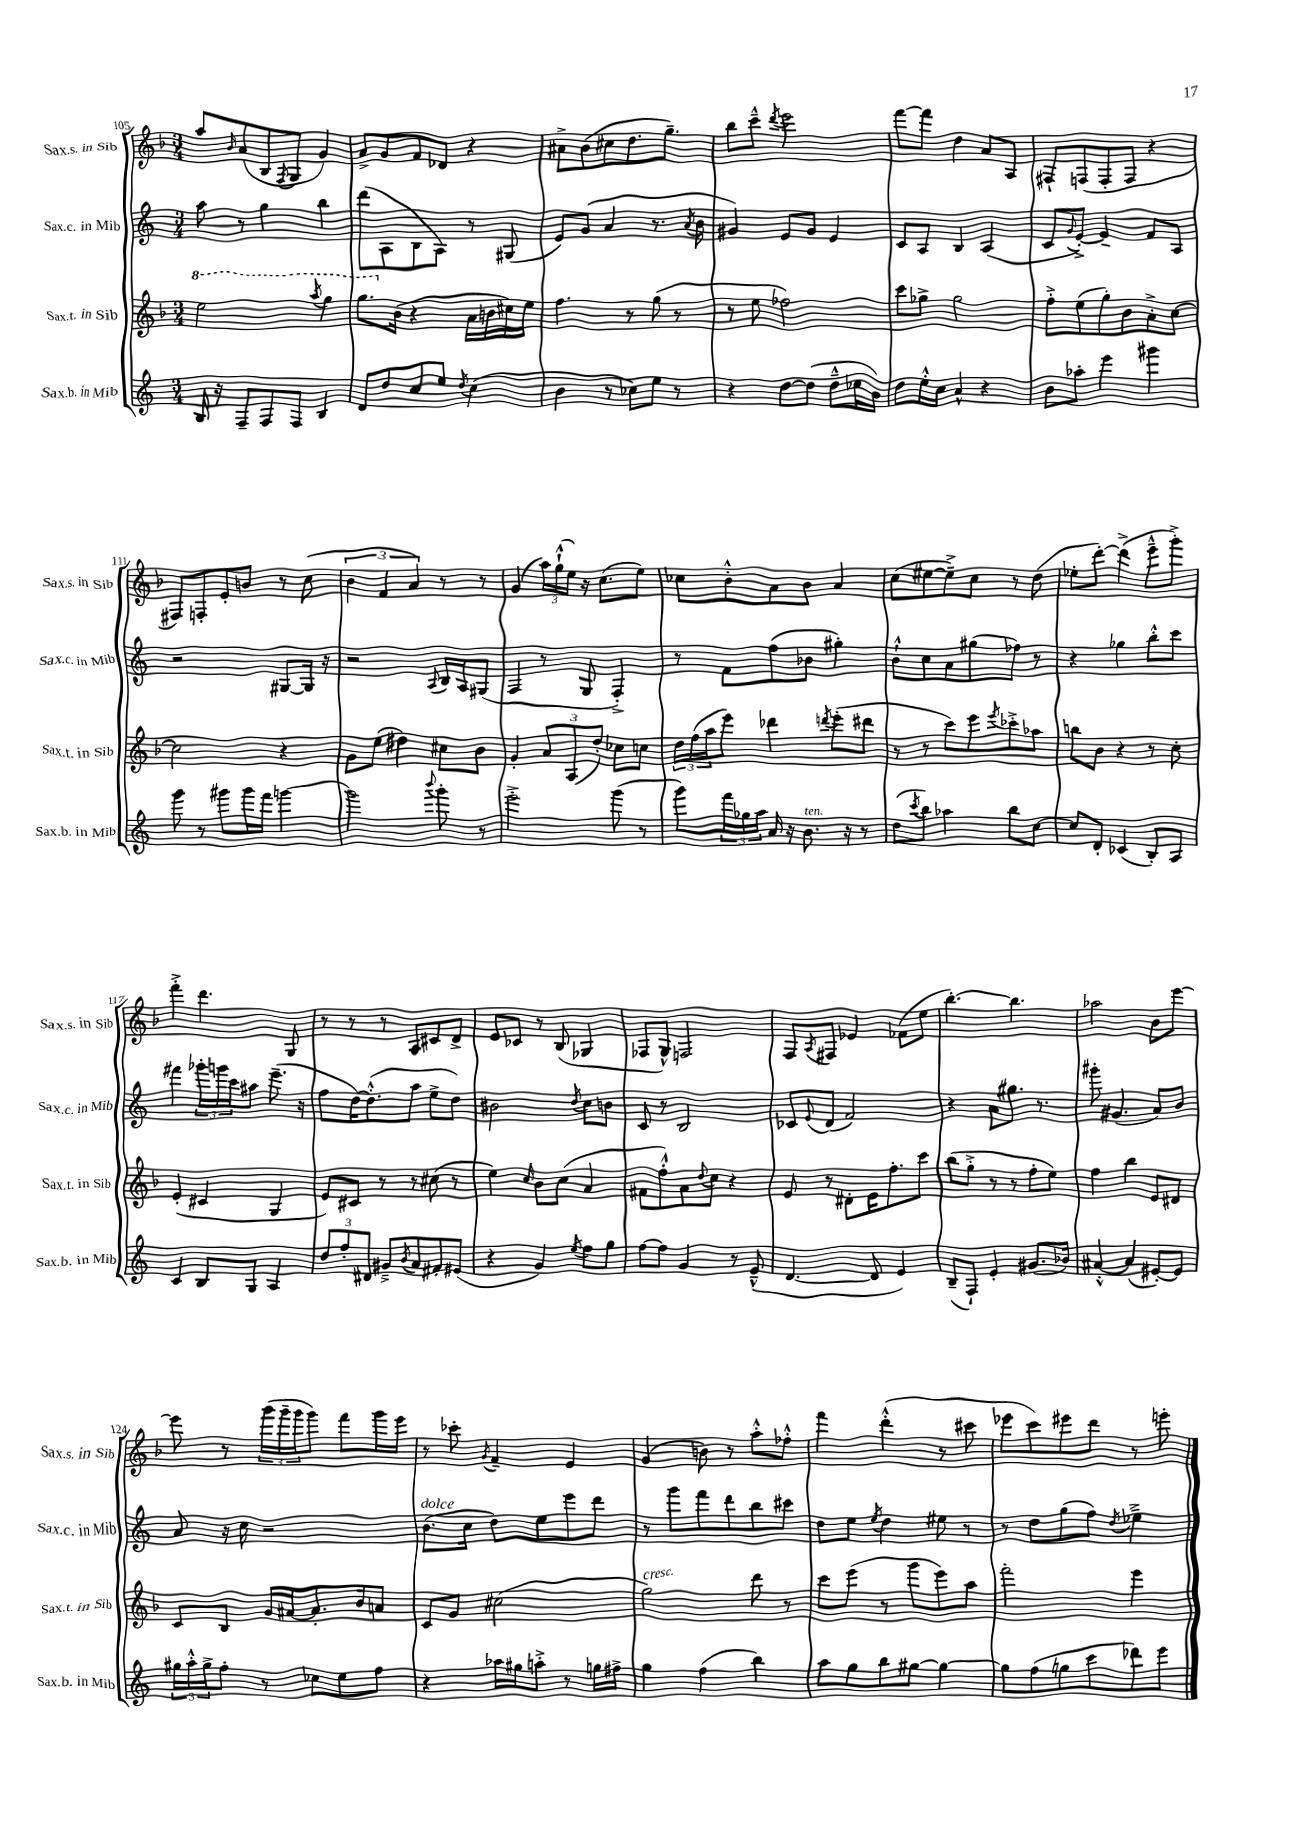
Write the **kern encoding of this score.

**kern	**kern	**kern	**kern
*staff4	*staff3	*staff2	*staff1
*clefG2	*clefG2	*clefG2	*clefG2
*k[]	*k[b-]	*k[]	*k[b-]
*M3/4	*M3/4	*M3/4	*M3/4
16B	2eee	8aa	8aa
16r	.	.	.
.	.	.	16qqb-
8F~	.	8r	(8a
8F	.	4gg	8B-
.	.	.	8qF
8F	.	.	8G
.	8qaaa	.	.
4B	4ggg	4bb	4g)
=	=	=	=
8d	8.ggg	(8ddd	8a^
8dd	.	8A	8g
.	(16b-	.	.
8cc	4r	8B	8f
8ee	.	8A)	8d-
8qdd	.	.	.
(4cc	16a	8r	4r
.	16b	.	.
.	16cc#)	(8G#	.
.	16ee	.	.
=	=	=	=
4b	4.ff	8e)	8a#^
.	.	(8g	(8b-
8r	.	4a	8cc#
8cc-)	8r	.	8.dd
8ee	(8gg	8.r	.
.	.	.	8.gg~)
8r	8r	.	.
.	.	8qa	.
.	.	16b	.
=	=	=	=
4r	8r	4g#)	8bb-
.	8ee	.	8ccc~^^
.	.	.	8qddd
[8dd	2ff-)	8e	2eee
(8dd]	.	8g#	.
8dd~^^	.	4e	.
16cc-	.	.	.
16b)	.	.	.
=	=	=	=
8dd	8ccc	8c	[8fff
16ee'^^	8gg-^	8A	8fff]
16cc	.	.	.
4a^^	2gg-	4B	4dd
4r	.	(4A	8a
.	.	.	8A
=	=	=	=
8b	8ff'^	8c	8F#`
.	.	8qqg	.
8aa-'	(8ee	[8e'^)	(8F
4eee	8gg')	4e~]	8F'
.	8b-	.	8F
4ggg#	8a'^	8f	4r
.	[8cc	8A	.
=	=	=	=
8ggg	2cc]	2r	8F#)
8r	.	.	8F'
8ggg#	.	.	8e'
16ggg#	.	.	8b
16fff	.	.	.
[4ggg	4r	[8G#	8r
.	.	16G#]	(8cc
.	.	16r	.
=	=	=	=
2ggg]	8g	2r	6b-
.	(8ee	.	.
.	.	.	6f
.	4dd#)	.	.
.	.	.	6a)
8qqbbb	.	8qqA	.
8ggg'	8cc#	16B	8r
.	.	16A	.
8r	8b-	(8G#	8r
=	=	=	=
2eee'^	4g'	4F	(4g
.	12a	8r	24aa)
.	.	.	(24gg`^^
.	(12A	.	24ee)
.	.	8G	16r
.	12dd')	.	.
.	.	.	(8.cc
(8ggg	8cc-	4F'^)	.
8r	8cc	.	8ee)
=	=	=	=
8ggg)	24dd	8r	8cc-
.	(24ff	.	.
.	24aa	.	.
24fff	8eee)	8f	8b-'^^
24gg-	.	.	.
24aa	.	.	.
16a	4ddd-	(8ff	8a
16r	.	.	.
8.b	.	8b-	8b-
.	8qddd	.	.
.	(8eee'	4gg#')	4a
16r	.	.	.
8r	8ddd#	.	.
=	=	=	=
(8dd	8r	8b`^^	(8cc
8qccc	.	.	.
8bb)	8r	8cc	[8ee#
4aa-	8ccc)	8a	8ee#~^])
.	8eee	(8gg#	8cc
.	8qeee	.	.
8bb	8ccc-'^	8ff-)	8r
[8cc	8aa-	8r	(8dd
=	=	=	=
8cc]	8bb	4r	8ee-'
8d'	8b-	.	[8ddd')
(4c-	4r	4gg-	(4ddd^]
8B')	8r	8bb'^^	8eee~^^
8A	8cc'	8ccc	8ggg'^)
=	=	=	=
4c	(4e'	4fff#	4fff'^
8B	4c#	24ggg-'	4.ddd
.	.	24ggg	.
.	.	24ccc	.
8G	.	8aa#	.
4A	4G	(8.eee~	.
.	.	.	8G
.	.	16r	.
=	=	=	=
12dd	8e)	8ff	8r
12ff'	.	.	.
.	8c#	[16dd)	8r
12d#	.	.	.
.	.	(8.dd'^^]	.
8g#~^	8r	.	8r
8qb	.	.	.
8a	8r	8aa	8A
8f#'	(8cc#	8ee^	8c#
(8e#	8r	8dd)	8d^
=	=	=	=
4r	4ee)	2b#	8e
.	.	.	8c-
.	16qqcc	.	.
4g)	8b-	.	8r
.	(8cc	.	(8B-
8qee	.	8qdd	.
8ff	4a	8cc	4G-
8gg	.	8b	.
=	=	=	=
[8ff	8f#	8c	8F-
8ff]	8ff'^^)	8r	8G^^)
4g	8a	2B	2F
.	8qqdd	.	.
.	8cc	.	.
8r	4r	.	.
(8e~^^	.	.	.
=	=	=	=
[4.d	8e	8c-	8F
.	.	8qqe	8qA
.	8r	(8d	8F#
.	8d#'	2f)	4e-
8d]	16e	.	.
.	8.ff'	.	.
4e)	.	.	(8f-
.	8ccc	.	8ee
=	=	=	=
(8B~	(8bb-	4r	[4.bb-')
8F`)	8gg'^	.	.
4e'	8r	8a	.
.	8r	8.gg#	4.bb-]
(8.g#	8ff'	.	.
.	.	8.r	.
.	8ee)	.	.
16b-)	.	.	.
=	=	=	=
[4a#'^^	4ff	8ggg#'	2aa-
.	.	(4.g#	.
(4a#]	4bb-	.	.
[8e#')	8e	8a)	8b-
8e#]	8d#	8b	[8eee
=	=	=	=
24gg#	8c	8a	8eee]
24aa'^^	.	.	.
24gg#^	.	.	.
8ff'	8B-	16r	8r
.	.	16cc	.
8r	16g	2r	(24ggg
.	.	.	24ggg~
.	[16a#	.	.
.	.	.	24ggg
8cc-	8.a#']	.	8ggg)
8ee	.	.	8fff
.	16b-	.	.
8ff	8a	.	16ggg
.	.	.	16eee
=	=	=	=
4r	8c	(8.b	8r
.	8g	.	8ccc-'
.	.	16cc	.
.	.	.	8qg
16aa-	(2cc#	8dd)	4f~
16gg#	.	.	.
8aa'^	.	8ee	.
8r	.	8eee	4e
16gg	.	8ddd	.
16ff#^	.	.	.
=	=	=	=
4gg	2gg)	8r	(4g
.	.	8ggg	.
(4ff	.	8fff	8b)
.	.	8ddd	8r
4bb)	8ddd	8bb	8aa'^^
.	8r	8ccc#	8ff-'^^
=	=	=	=
8aa	8ccc	8dd	4fff
8gg	(8eee	8ee	.
.	.	8qee	.
8bb	8r	4dd	(4ddd'^^
[8gg#	8ggg	.	.
4gg#_	8eee)	8ee#	8r
.	8aa	8r	8ccc#
=	=	=	=
8gg#]	2fff'	8r	8eee-
(8ff	.	8dd	8ccc)
8gg	.	(8gg	8eee#
8ccc	.	8ff)	8ddd
.	.	8qdd	.
8ddd-)	4eee	4ee-~^	8r
8eee	.	.	8eee'
==	==	==	==
*-	*-	*-	*-
